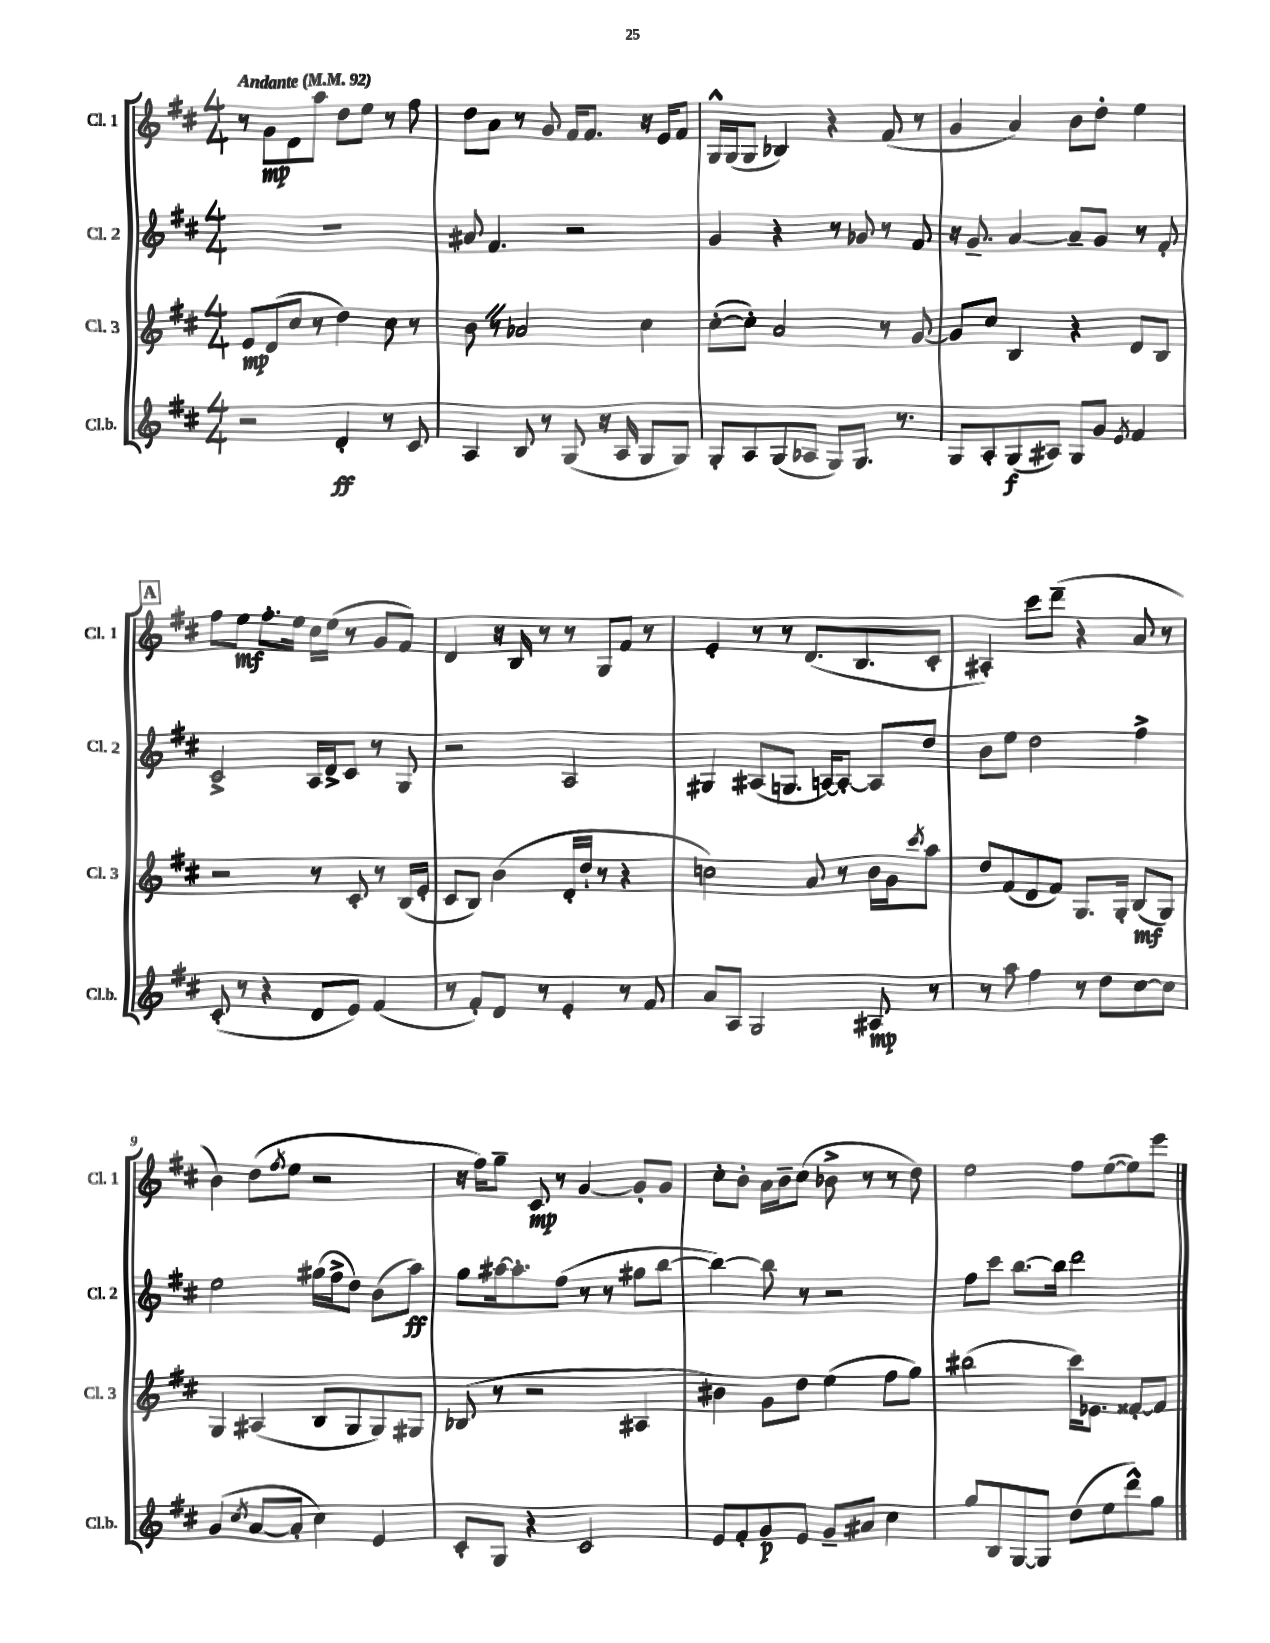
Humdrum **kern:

**kern	**dynam	**kern	**dynam	**kern	**dynam	**kern	**dynam
*part4	*part4	*part3	*part3	*part2	*part2	*part1	*part1
*staff4	*staff4	*staff3	*staff3	*staff2	*staff2	*staff1	*staff1
*I"Cl.b.	*	*I"Cl. 3	*	*I"Cl. 2	*	*I"Cl. 1	*
*I'Cl.b.	*	*I'Cl. 3	*	*I'Cl. 2	*	*I'Cl. 1	*
*clefG2	*	*clefG2	*	*clefG2	*	*clefG2	*
*k[f#c#]	*	*k[f#c#]	*	*k[f#c#]	*	*k[f#c#]	*
*M4/4	*	*M4/4	*	*M4/4	*	*M4/4	*
*MM92	*	*MM92	*	*MM92	*	*MM92	*
=1	=1	=1	=1	=1	=1	=1	=1
!	!	!	!	!	!	!LO:TX:a:B:t=Andante	!
2r	.	8e/L	mp	1r	.	8r	.
.	.	(8d/	.	.	.	8g\L	mp
.	.	8cc#/J	.	.	.	8d\	.
.	.	8r	.	.	.	8aa\J	.
4d'/	ff	4dd\)	.	.	.	8dd\L	.
.	.	.	.	.	.	8ee\J	.
8r	.	8cc#\	.	.	.	8r	.
8c#/	.	8r	.	.	.	8ff#\	.
=2	=2	=2	=2	=2	=2	=2	=2
4A/	.	8bZ\	.	8a#X/	.	8dd\L	.
.	.	8r	.	4.f#/	.	8a\J	.
8B/	.	2a-X/	.	.	.	8r	.
8r	.	.	.	.	.	8g/	.
(8G/	.	.	.	2r	.	16f#/KL	.
.	.	.	.	.	.	8.f#/J	.
16r	.	.	.	.	.	.	.
16A/	.	.	.	.	.	.	.
8G/L	.	4cc#\	.	.	.	16r	.
.	.	.	.	.	.	16e/KL	.
8G/J)	.	.	.	.	.	8f#/J	.
=3	=3	=3	=3	=3	=3	=3	=3
8G'/L	.	([8cc#'\L	.	4g/	.	16G^^/LL	.
.	.	.	.	.	.	(16G/J	.
8A/	.	8cc#'\J])	.	.	.	8G/J	.
(8G/	.	2a/	.	4r	.	4B-X/)	.
8A-X/J	.	.	.	.	.	.	.
8G/L)	.	.	.	8r	.	4r	.
8.G/J	.	.	.	8g-X/	.	.	.
.	.	8r	.	8r	.	(8f#/	.
8.r	.	.	.	.	.	.	.
.	.	[8g/	.	8f#/	.	8r	.
=4	=4	=4	=4	=4	=4	=4	=4
8G/L	.	8g/L]	.	16r	.	4g/	.
.	.	.	.	8.g~/	.	.	.
8A'/	.	8cc#/J	.	.	.	.	.
(8G/	f	4B/	.	[4a/	.	4a/)	.
8A#X/J)	.	.	.	.	.	.	.
8G/L	.	4r	.	8a~/L]	.	8b\L	.
8g/J	.	.	.	8g/J	.	8dd'\J	.
8qe/	.	.	.	.	.	.	.
4f#/	.	8d/L	.	8r	.	4ee\	.
.	.	8B/J	.	8f#'/	.	.	.
!!LO:LB:g=z
!!LO:REH:place=s1:t=A
=5	=5	=5	=5	=5	=5	=5	=5
(8c#'/	.	2r	.	2c#^/	.	8ff#\L	.
8r	.	.	.	.	.	8ee\J	mf
4r	.	.	.	.	.	8.ff#'\L	.
.	.	.	.	.	.	16ee\Jk	.
8d/L	.	8r	.	16A/LL	.	16cc#\LL	.
.	.	.	.	16d^/J	.	(16ee\JJ	.
8e/J)	.	8c#'/	.	8c#/J	.	8r	.
(4f#/	.	8r	.	8r	.	8g/L	.
.	.	(16B/LL	.	8G/	.	8f#/J)	.
.	.	16e'/JJ	.	.	.	.	.
=6	=6	=6	=6	=6	=6	=6	=6
8r	.	8c#/L	.	2r	.	4d/	.
8f#'/L)	.	8B/J)	.	.	.	.	.
8d/J	.	(4b\	.	.	.	16r	.
.	.	.	.	.	.	16B/	.
8r	.	.	.	.	.	8r	.
4e'/	.	16d'/LL	.	2A/	.	8r	.
.	.	16dd`/JJ	.	.	.	.	.
.	.	8r	.	.	.	8G/L	.
8r	.	4r	.	.	.	8f#/J	.
8f#/	.	.	.	.	.	8r	.
=7	=7	=7	=7	=7	=7	=7	=7
8a/L	.	2ccn\)	.	4G#X/	.	4e'/	.
8A/J	.	.	.	.	.	.	.
2G/	.	.	.	(8A#X/L	.	8r	.
.	.	.	.	8.Gn/J	.	8r	.
.	.	8a/	.	.	.	(8.d/L	.
.	.	.	.	[16An/KL)	.	.	.
.	.	8r	.	8A'/J_	.	.	.
.	.	.	.	.	.	8.B/	.
8A#X/	mp	16b\LL	.	8A/L]	.	.	.
.	.	16g\J	.	.	.	.	.
.	.	8qccc#/	.	.	.	.	.
8r	.	8aa\J	.	8dd/J	.	8c#'/J	.
=8	=8	=8	=8	=8	=8	=8	=8
8r	.	8dd/L	.	8b\L	.	4A#X'/)	.
8aa\	.	(8f#/	.	8ee\J	.	.	.
4ff#\	.	8d/	.	2dd\	.	8ccc#\L	.
.	.	8f#/J)	.	.	.	(8ddd~\J	.
8r	.	8.G/L	.	.	.	4r	.
8dd\L	.	.	.	.	.	.	.
.	.	16G'/Jk	.	.	.	.	.
[8cc#\	.	(8B/L	mf	4ff#^\	.	8a/	.
8cc#\J]	.	8G/J)	.	.	.	8r	.
!!LO:LB:g=z
=9	=9	=9	=9	=9	=9	=9	=9
(4g/	.	4G/	.	2ee\	.	4b\)	.
8qcc#/	.	.	.	.	.	.	.
[8a/L	.	(4A#X/	.	.	.	(8dd\L	.
.	.	.	.	.	.	8qff#/	.
8a'/J]	.	.	.	.	.	8ee\J	.
4cc#\)	.	8B/L	.	(16gg#X\LL	.	2r	.
.	.	.	.	16ff#^\J	.	.	.
.	.	8G/	.	8dd\J)	.	.	.
4e/	.	8G/)	.	(8b\L	.	.	.
.	.	8G#X/J	.	8aa\J)	ff	.	.
=10	=10	=10	=10	=10	=10	=10	=10
8c#'/L	.	(8B-X/	.	8gg\L	.	16r	.
.	.	.	.	.	.	16ff#\KL)	.
8G/J	.	8r	.	[16aa#X\k	.	8gg~\J	.
.	.	.	.	8.aa#'\]	.	.	.
4r	.	2r	.	.	.	8c#/	mp
.	.	.	.	(8ff#\J	.	8r	.
2c#/	.	.	.	8r	.	[4g/	.
.	.	.	.	8r	.	.	.
.	.	4A#X/	.	8gg#X\L	.	8g'/L]	.
.	.	.	.	[8bb\J	.	8g/J	.
=11	=11	=11	=11	=11	=11	=11	=11
8e/L	.	4b#X\)	.	4bb\_)	.	8cc#'\L	.
8f#'/	.	.	.	.	.	8b'\J	.
8g/	p	8g\L	.	8bb\]	.	16a\LL	.
.	.	.	.	.	.	16b~\J	.
8e/J	.	8dd\J	.	8r	.	(8cc#\J	.
8g~/L	.	(4ee\	.	2r	.	8b-X^\	.
8a#X/J	.	.	.	.	.	8r	.
4cc#\	.	8ff#\L	.	.	.	8r	.
.	.	8gg\J)	.	.	.	8dd\)	.
=12	=12	=12	=12	=12	=12	=12	=12
8gg/L	.	(2bb#X\	.	8ff#\L	.	2ee\	.
8B/	.	.	.	8ccc#\J	.	.	.
[8G/	.	.	.	[8.bb\L	.	.	.
8G/J]	.	.	.	.	.	.	.
.	.	.	.	16bb\Jk]	.	.	.
(8dd\L	.	16ccc#\KL)	.	2ddd\	.	8ff#\L	.
.	.	8.e-X\J	.	.	.	.	.
8ee\	.	.	.	.	.	([8ee\	.
8ddd^^\)	.	[8f##X'/L	.	.	.	8ee\])	.
8gg\J	.	8f##/J]	.	.	.	8eee\J	.
==	==	==	==	==	==	==	==
*-	*-	*-	*-	*-	*-	*-	*-
